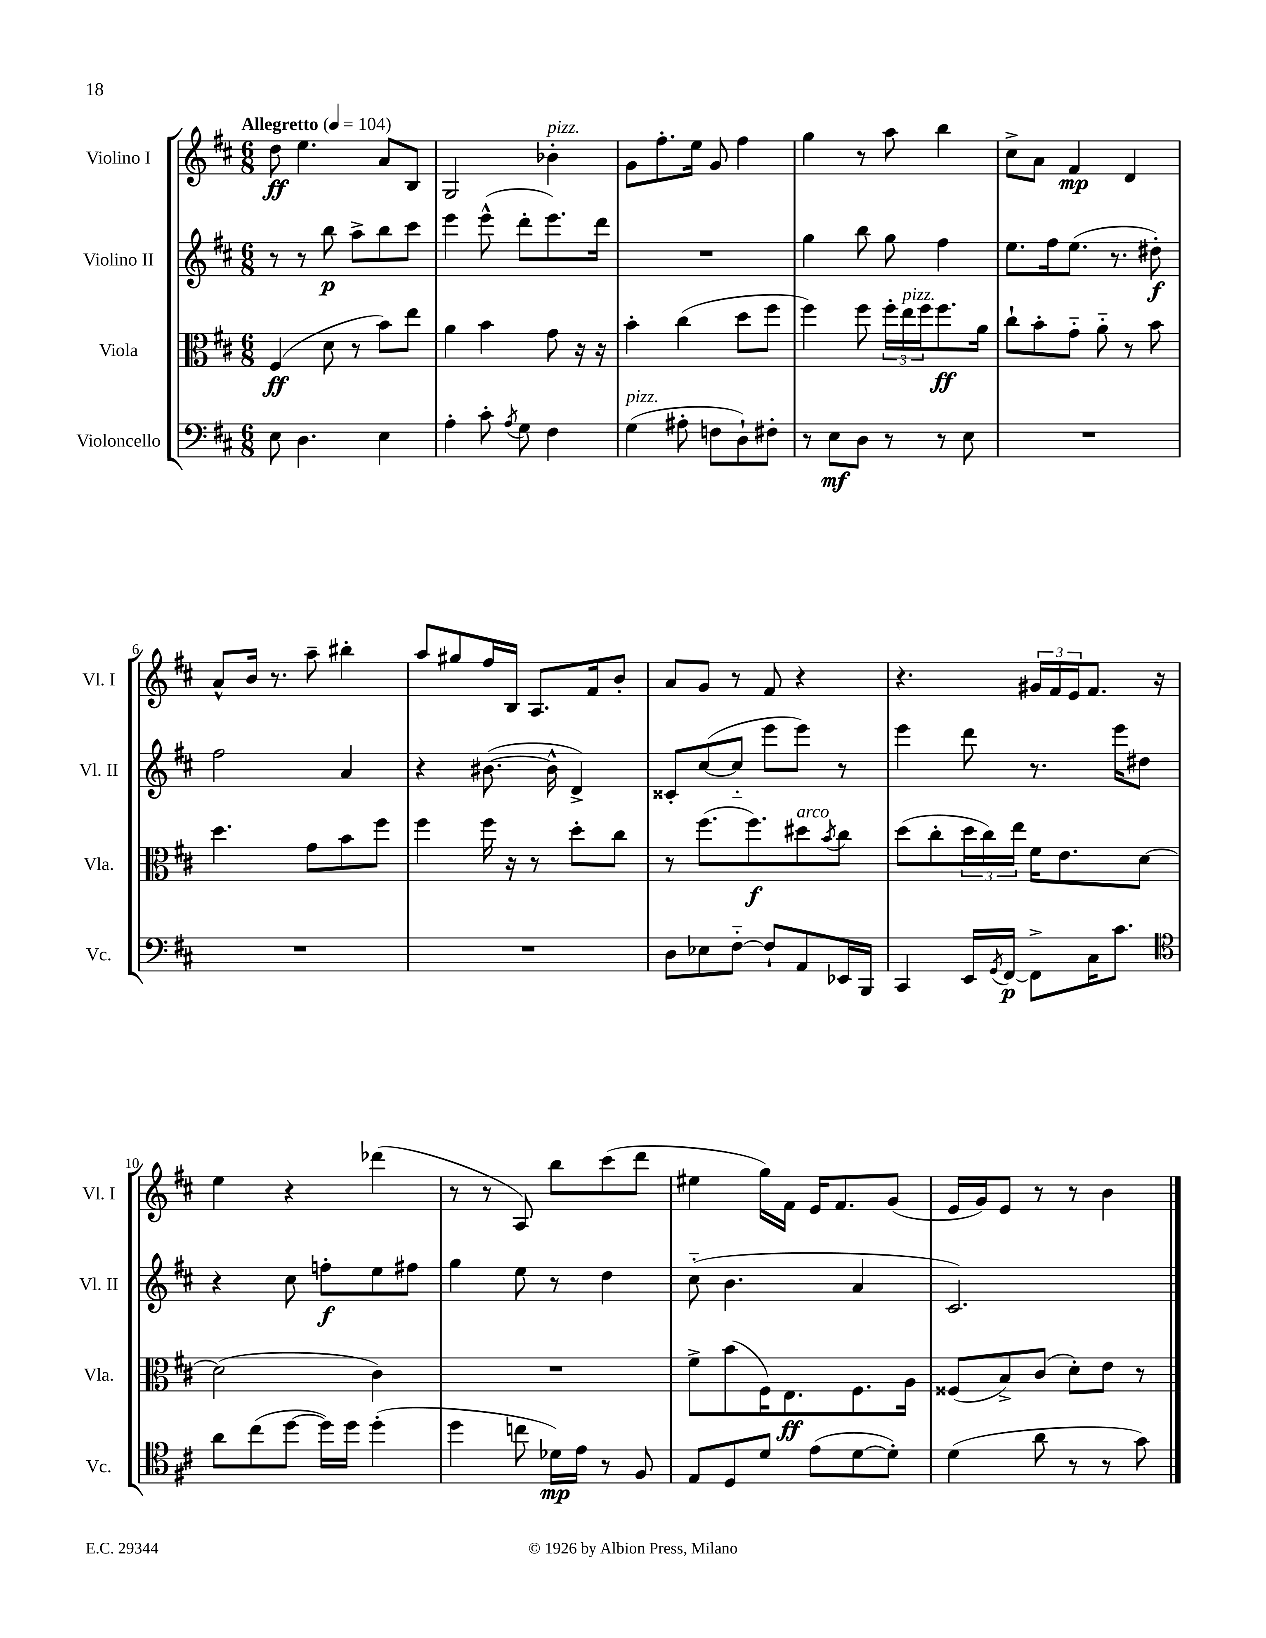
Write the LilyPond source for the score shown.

<<
\new StaffGroup <<
\new Staff = "s0" \with { instrumentName = "Violino I" shortInstrumentName = "Vl. I" } {
    \clef treble \key d \major \numericTimeSignature \time 6/8 \tempo "Allegretto" 4 = 104
    d''8\ff e''4. a'8 b8 |
    g2 bes'4-.^\markup { \italic "pizz." } |
    g'8 fis''8.-. e''16 g'8 fis''4 |
    g''4 r8 a''8 b''4 |
    cis''8-> a'8 fis'4\mp d'4 |
    a'8-^ b'16 r8. a''8-- bis''4-. |
    a''8 gis''8 fis''16 b16 a8. fis'16 b'8-. |
    a'8 g'8 r8 fis'8 r4 |
    r4. \tuplet 3/2 { gis'16 fis'16 e'16 } fis'8. r16 |
    e''4 r4 des'''4( |
    r8 r8 a8) b''8 cis'''8( d'''8 |
    eis''4 g''16) fis'16 e'16 fis'8. g'8( |
    e'16 g'16) e'8 r8 r8 b'4 \bar "|." |
}
\new Staff = "s1" \with { instrumentName = "Violino II" shortInstrumentName = "Vl. II" } {
    \clef treble \key d \major \numericTimeSignature \time 6/8
    r8 r8 b''8\p a''8-> b''8 cis'''8 |
    e'''4 e'''8-^( d'''8-. e'''8.) d'''16 |
    R2. |
    g''4 b''8 g''8 fis''4 |
    e''8. fis''16 e''8.( r8. dis''8-.\f) |
    fis''2 a'4 |
    r4 bis'8.~( bis'16-^ d'4->) |
    cisis'8-. cis''8~( cis''8-_ e'''8 e'''8) r8 |
    e'''4 d'''8 r8. e'''16 dis''8 |
    r4 cis''8 f''8-.\f e''8 fis''8 |
    g''4 e''8 r8 d''4 |
    cis''8-_( b'4. a'4 |
    cis'2.) \bar "|." |
}
\new Staff = "s2" \with { instrumentName = "Viola" shortInstrumentName = "Vla." } {
    \clef alto \key d \major \numericTimeSignature \time 6/8
    fis4\ff( d'8 r8 b'8) e''8 |
    a'4 b'4 g'8 r16 r16 |
    b'4-. cis''4( d''8 fis''8 |
    fis''4) fis''8 \tuplet 3/2 { fis''16-. e''16^\markup { \italic "pizz." } fis''16 } fis''8.\ff a'16 |
    cis''8-! b'8-. g'8-_ a'8-_ r8 b'8 |
    d''4. g'8 b'8 fis''8 |
    fis''4 fis''16 r16 r8 d''8-. cis''8 |
    r8 fis''8.( fis''8.\f) dis''8^\markup { \italic "arco" } \acciaccatura { b'8 } cis''8 |
    d''8( cis''8-. \tuplet 3/2 { d''16 cis''16) e''16 } fis'16 e'8. d'8~ |
    d'2( cis'4) |
    R2. |
    fis'8-> b'8( fis16) e8.\ff fis8. a16 |
    fisis8( b8->) cis'8( d'8-.) e'8 r8 \bar "|." |
}
\new Staff = "s3" \with { instrumentName = "Violoncello" shortInstrumentName = "Vc." } {
    \clef bass \key d \major \numericTimeSignature \time 6/8
    e8 d4. e4 |
    a4-. cis'8-. \acciaccatura { a8 } g8 fis4 |
    g4^\markup { \italic "pizz." }( ais8-. f8 d8-!) fis8-. |
    r8 e8\mf d8 r8 r8 e8 |
    R2. |
    R2. |
    R2. |
    d8 ees8 fis8~-_ fis8-! a,8 ees,16 b,,16 |
    cis,4 e,16 \acciaccatura { g,8 } fis,16~\p fis,8-> cis16 cis'8. |
    \clef tenor a'8 cis''8( d''8~ d''16) d''16 d''4-.( |
    d''4 c''8 des'16\mp) e'16 r8 fis8 |
    e8 d8 d'8 e'8( d'8~ d'8-.) |
    d'4( a'8 r8 r8 g'8) \bar "|." |
}
>>
>>
